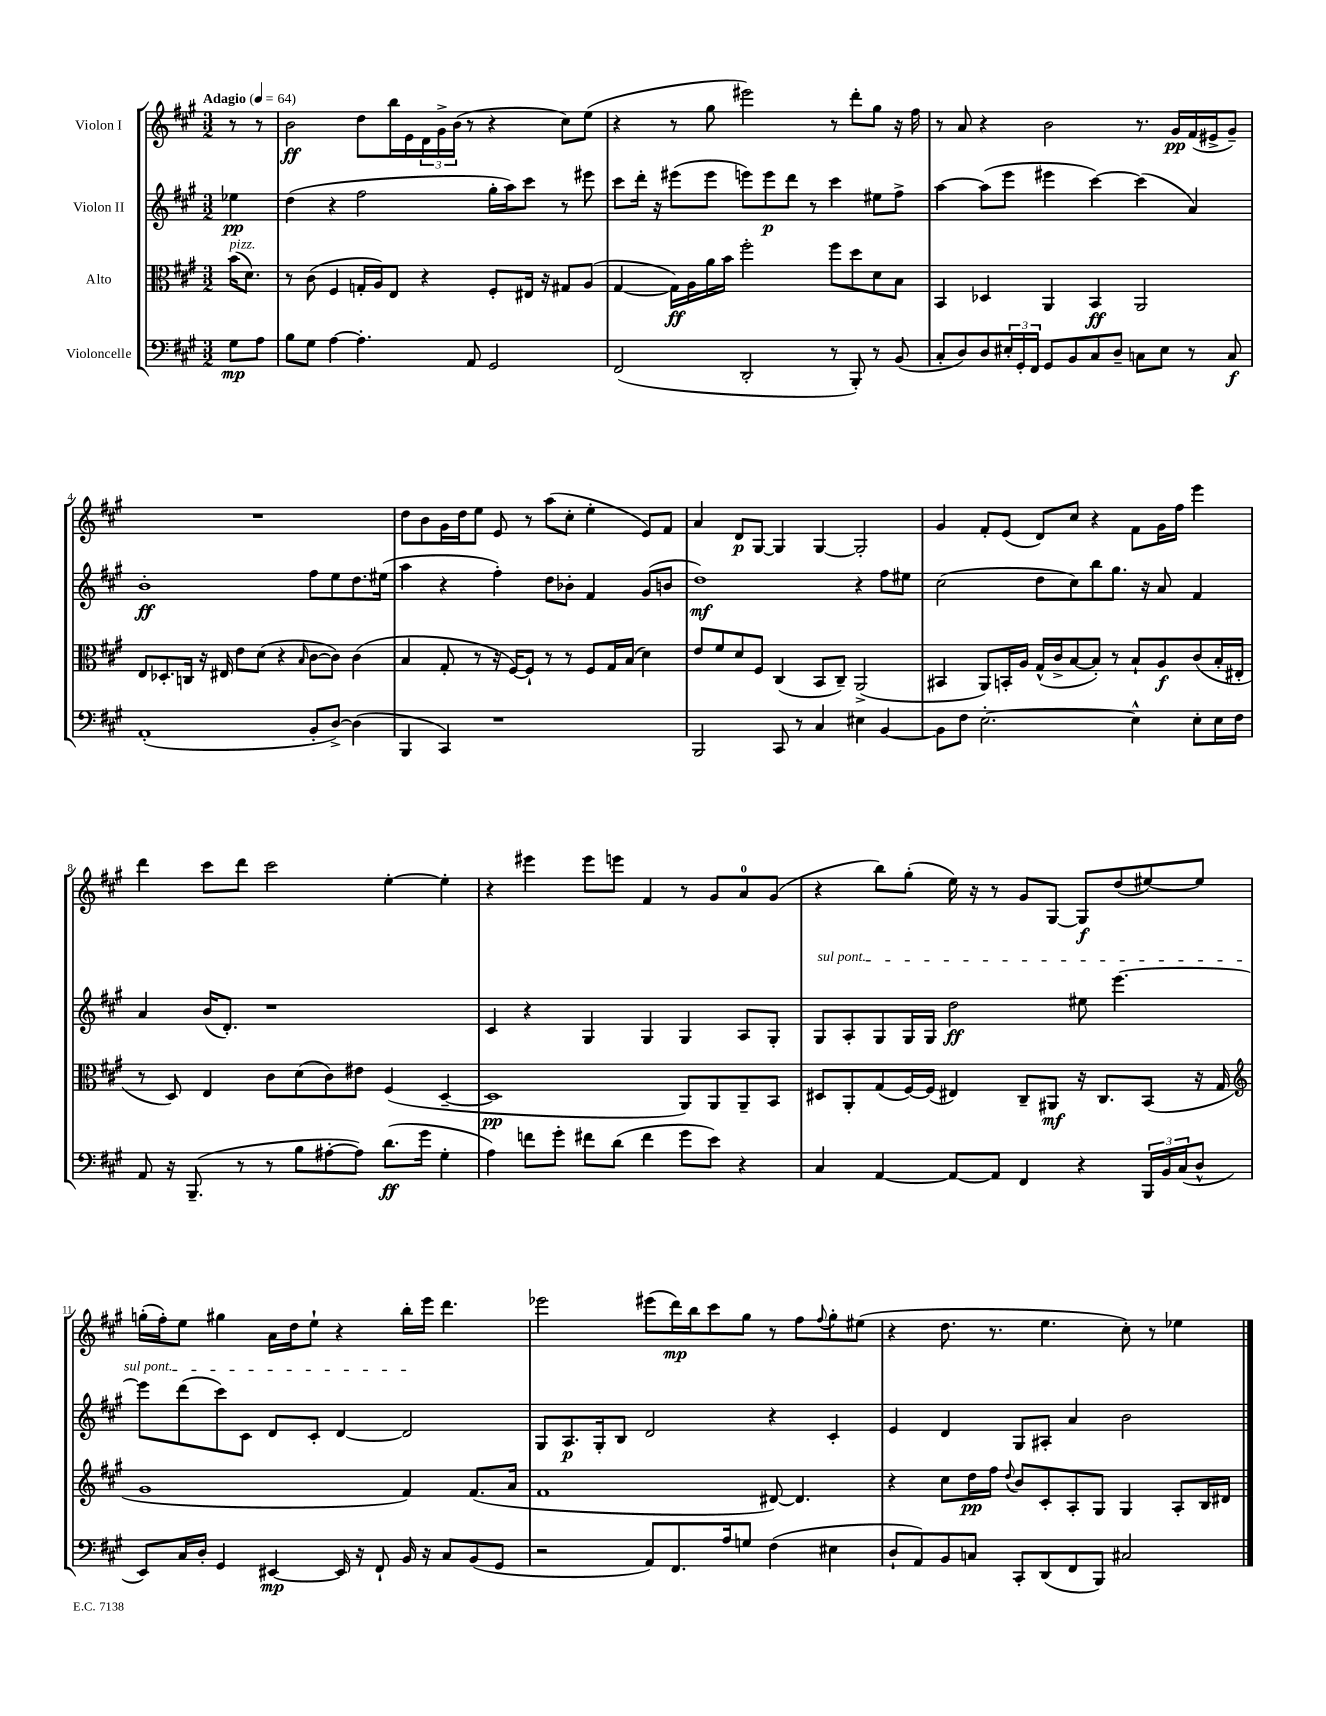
<<
\new StaffGroup <<
\new Staff = "s0" \with { instrumentName = "Violon I" } {
    \clef treble \key a \major \numericTimeSignature \time 3/2 \partial 4 \tempo "Adagio" 4 = 64
    r8 r8 |
    b'2\ff d''8 b''16 e'16 \tuplet 3/2 { d'16 gis'16-> b'16( } r8 r4 cis''8) e''8( |
    r4 r8 gis''8 eis'''2) r8 d'''8-. gis''8 r16 fis''16 |
    r8 a'8 r4 b'2 r8. gis'16\pp fis'16( eis'16-> gis'8--) |
    R1. |
    d''8 b'8 gis'16 d''16 e''8 e'8 r8 a''8( cis''8-. e''4-. e'8) fis'8 |
    a'4 d'8\p gis8~ gis4 gis4~ gis2-. |
    gis'4 fis'8-. e'8( d'8) cis''8 r4 fis'8 gis'16 fis''16 e'''4 |
    d'''4 cis'''8 d'''8 cis'''2 e''4~-. e''4-. |
    r4 eis'''4 eis'''8 e'''8 fis'4 r8 gis'8 a'8-0 gis'8( |
    r4 b''8) gis''8-.( e''16) r16 r8 gis'8 gis8~ gis8\f d''8( eis''8~) eis''8 |
    g''16-.( fis''16-.) e''8 gis''4 a'16 d''16 e''8-! r4 b''16-. e'''16 d'''4. |
    ees'''2 eis'''8( d'''16\mp) b''16 cis'''8 gis''8 r8 fis''8 \appoggiatura { fis''8 } gis''8-. eis''8( |
    r4 d''8. r8. e''4. cis''8-.) r8 ees''4 \bar "|." |
}
\new Staff = "s1" \with { instrumentName = "Violon II" } {
    \clef treble \key a \major \numericTimeSignature \time 3/2 \partial 4
    ees''4\pp |
    d''4( r4 fis''2 gis''16-. a''16) cis'''8 r8 eis'''8 |
    cis'''8 d'''16-. r16 eis'''8( eis'''8 e'''8) e'''8\p d'''8 r8 cis'''4 eis''8 fis''8-> |
    a''4~ a''8( e'''8 eis'''4 cis'''4~) cis'''4( a'4) |
    b'1-.\ff fis''8 e''8 d''8. eis''16( |
    a''4 r4 fis''4-.) d''8 bes'8-. fis'4 gis'8( b'8 |
    d''1\mf) r4 fis''8 eis''8 |
    cis''2( d''8 cis''8) b''8 gis''8. r16 a'8 fis'4 |
    a'4 b'16( d'8.-.) r1 |
    cis'4 r4 gis4 gis4 gis4 a8 gis8-. |
    \once \override TextSpanner.bound-details.left.text = \markup { \italic "sul pont." } gis8\startTextSpan a8-. gis8 gis16 gis16 d''2\ff eis''8 e'''4.~ |
    e'''8 d'''8( cis'''8) cis'8 d'8 cis'8-. d'4~ d'2\stopTextSpan |
    gis8 a8.\p gis16-. b8 d'2 r4 cis'4-. |
    e'4 d'4 gis8 ais8-. a'4 b'2 \bar "|." |
}
\new Staff = "s2" \with { instrumentName = "Alto" } {
    \clef alto \key a \major \numericTimeSignature \time 3/2 \partial 4
    b'16^\markup { \italic "pizz." }( d'8.) |
    r8 cis'8( fis4 g16-. a16) e8 r4 fis8-. eis16 r16 gis8 a8( |
    gis4~ gis16\ff) a16 a'16 b'16 fis''2-. fis''8 d''8 d'8 b8 |
    b,4 des4 a,4 b,4\ff a,2 |
    e8 des8.-. c16 r16 eis16 e'8 d'8( r4 \grace { b16 } cis'8~ cis'8) cis'4( |
    b4 gis8-. r8 r16 fis16~) fis8-! r8 r8 fis8 gis16 b16( d'4) |
    e'8 fis'8 d'8 fis8 cis4( b,8 cis8--) a,2->( |
    bis,4 a,8) b,16-. a16 gis16-^( cis'16-> b8~ b8-.) r8 b8-! a8\f cis'8( b16-. eis16-. |
    r8 d8) e4 cis'8 d'8( cis'8) eis'8 fis4( d4~-- |
    d1\pp a,8) a,8 a,8-- b,8 |
    dis8 a,8-. gis8( fis16~) fis16( eis4) cis8-- ais,8\mf r16 cis8. b,8( r16 gis16 |
    \clef treble gis'1 fis'4) fis'8.( a'16 |
    fis'1 dis'8~) dis'4. |
    r4 cis''8 d''16\pp fis''16 \appoggiatura { d''8 } b'8 cis'8-. a8-. gis8 gis4 a8-. b16 dis'16 \bar "|." |
}
\new Staff = "s3" \with { instrumentName = "Violoncelle" } {
    \clef bass \key a \major \numericTimeSignature \time 3/2 \partial 4
    gis8\mp a8 |
    b8 gis8 a4~ a4.-. a,8 gis,2 |
    fis,2( d,2-. r8 b,,8-.) r8 b,8( |
    cis8-. d8) d8 \tuplet 3/2 { eis16-. gis,16-. fis,16 } gis,8 b,8 cis8 d8-- c8 eis8 r8 c8\f |
    a,1-.( b,8-. d8~->) d4( |
    b,,4 cis,4) r1 |
    b,,2 cis,8 r8 cis4 eis4 b,4~ |
    b,8 fis8 e2.~-. e4-^ e8-. e16 fis16 |
    a,8 r16 b,,8.--( r8 r8 b8 ais8~-. ais8) d'8.\ff( gis'16 gis4-. |
    a4) f'8 gis'8-. fis'8 d'8( fis'4 gis'8 e'8) r4 |
    cis4 a,4~ a,8~ a,8 fis,4 r4 \tuplet 3/2 { b,,16 b,16 cis16( } d8-^ |
    e,8) cis16 d16-. gis,4 eis,4~\mp eis,16 r16 fis,8-! b,16 r16 cis8 b,8( gis,8 |
    r2 a,8) fis,8. a16 g8 fis4( eis4 |
    d8-! a,8) b,8 c8 cis,8-. d,8( fis,8 b,,8) cis2 \bar "|." |
}
>>
>>
